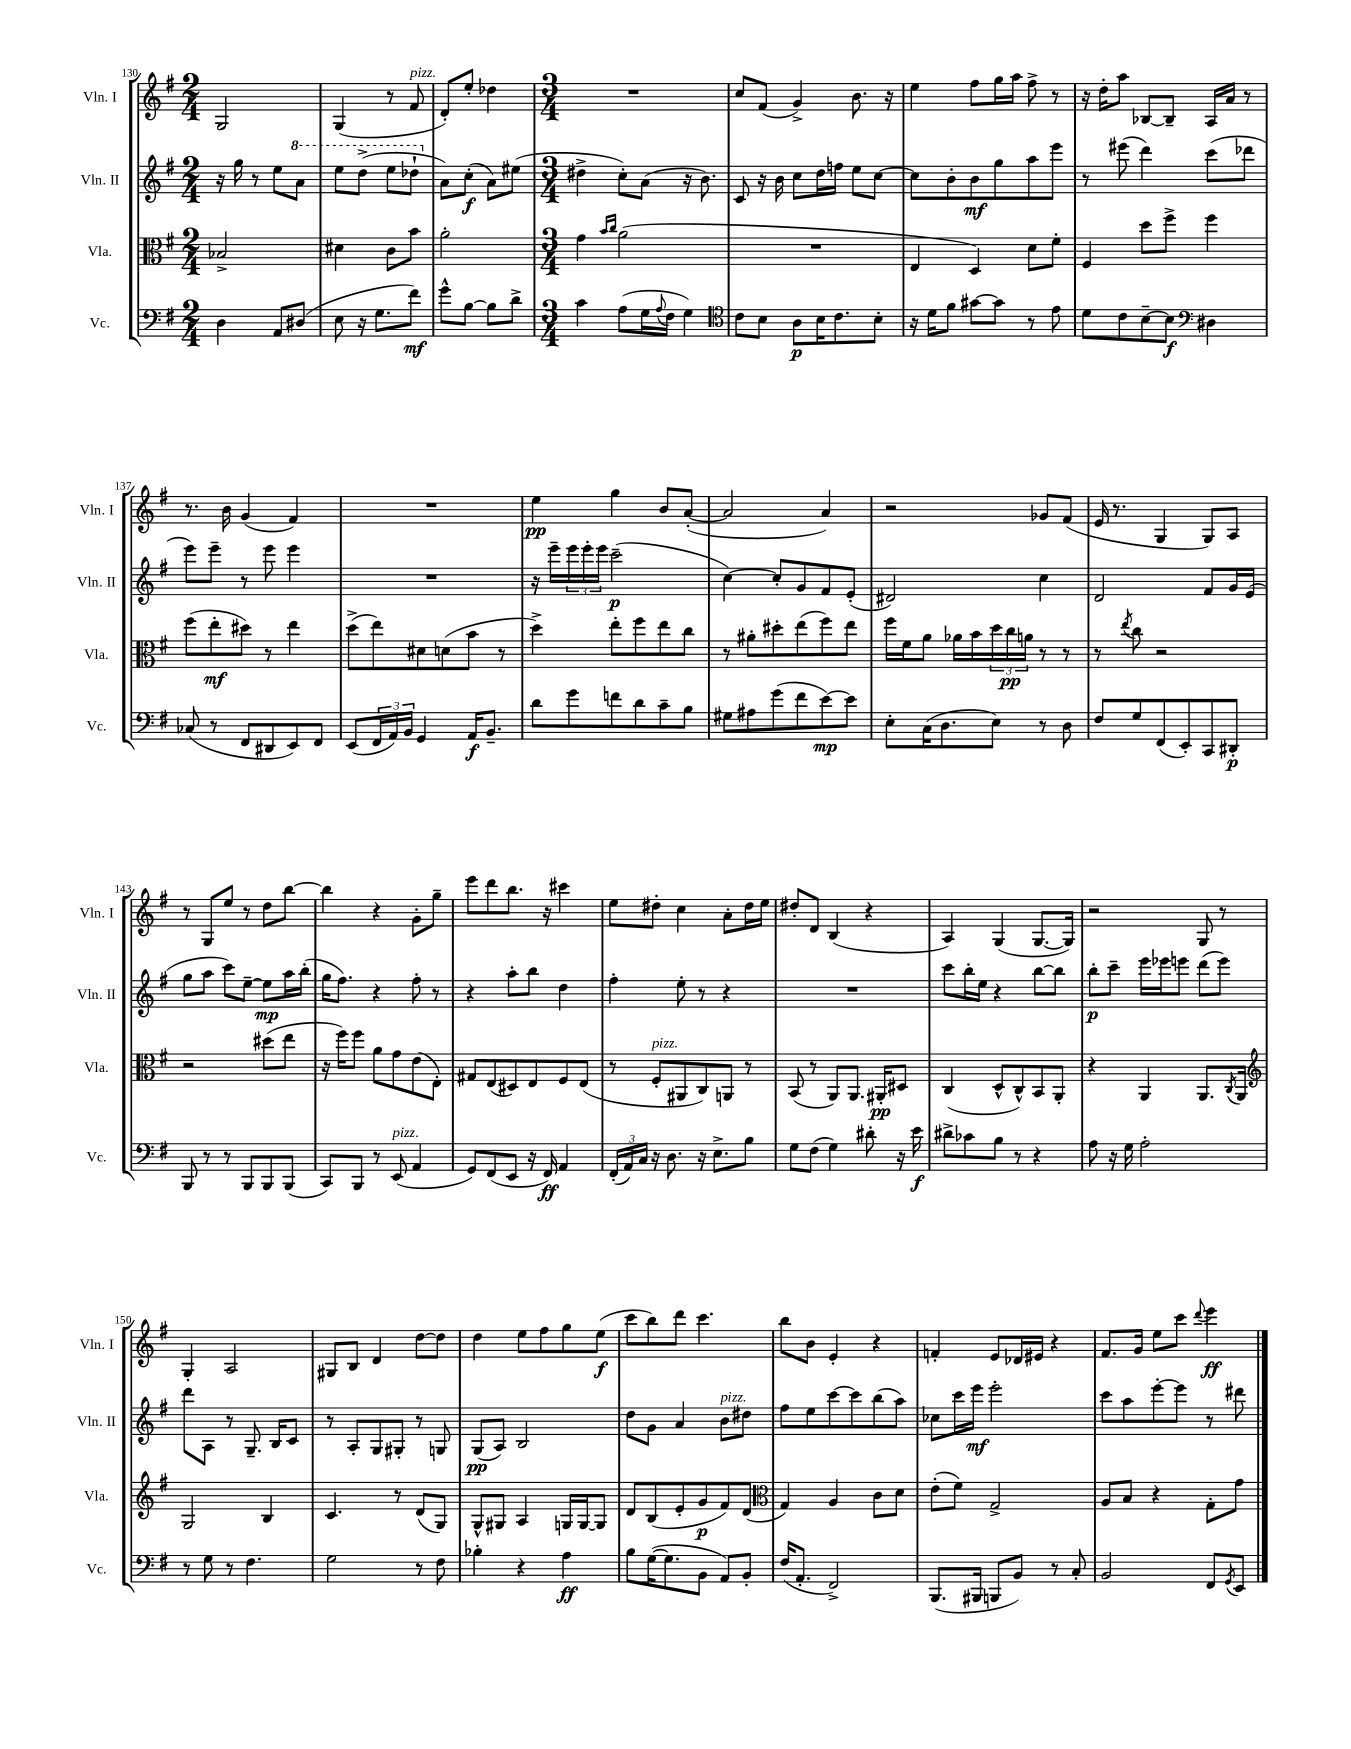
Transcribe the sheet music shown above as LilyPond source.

<<
\new StaffGroup <<
\new Staff = "s0" \with { instrumentName = "Vln. I" shortInstrumentName = "Vln. I" } {
    \clef treble \key g \major \numericTimeSignature \time 2/4
    g2 |
    g4( r8 fis'8^\markup { \italic "pizz." } |
    d'8-.) e''8-. des''4 |
    \numericTimeSignature \time 3/4 R2. |
    c''8 fis'8( g'4->) b'8. r16 |
    e''4 fis''8 g''16 a''16 fis''8-> r8 |
    r16 d''16-. a''8 bes8~ bes8-- a16 a'16 r8 |
    r8. b'16 g'4( fis'4) |
    R2. |
    e''4\pp g''4 b'8 a'8~-.( |
    a'2 a'4) |
    r2 ges'8 fis'8( |
    e'16 r8. g4 g8) a8 |
    r8 g8 e''8 r8 d''8 b''8~ |
    b''4 r4 g'8-. g''8-- |
    e'''8 d'''8 b''8. r16 cis'''4 |
    e''8 dis''8-. c''4 a'8-. dis''16 e''16 |
    dis''8-. d'8 b4( r4 |
    a4) g4( g8.~ g16) |
    r2 g8 r8 |
    g4-. a2 |
    gis8 b8 d'4 d''8~ d''8 |
    d''4 e''8 fis''8 g''8 e''8\f( |
    c'''8 b''8) d'''8 c'''4. |
    b''8 b'8 e'4-. r4 |
    f'4-. e'8 des'16 eis'16 r4 |
    fis'8. g'16 e''8 c'''8 \appoggiatura { d'''8 } e'''4\ff \bar "|." |
}
\new Staff = "s1" \with { instrumentName = "Vln. II" shortInstrumentName = "Vln. II" } {
    \clef treble \key g \major \numericTimeSignature \time 2/4
    r16 g''16 r8 e''8 \ottava #1 a''8 |
    e'''8 d'''8->( e'''8 des'''8-! \ottava #0 |
    a'8) c''8-.\f( a'8) eis''8( |
    \numericTimeSignature \time 3/4 dis''4-> c''8-.) a'8( r16 b'8.) |
    c'8 r16 b'16 c''8 d''16 f''16 e''8 c''8~ |
    c''8 b'8-. b'8\mf g''8 a''8 e'''8 |
    r8 eis'''8( d'''4) c'''8( des'''8 |
    e'''8) e'''8-- r8 e'''8 e'''4 |
    R2. |
    r16 e'''16-- \tuplet 3/2 { e'''16 e'''16-. e'''16 } c'''2--\p( |
    c''4~) c''8-. g'8 fis'8 e'8-.( |
    dis'2) c''4 |
    d'2 fis'8 g'16 e'16( |
    g''8 a''8 c'''8) e''8~-- e''8\mp a''16 b''16-.( |
    g''16 fis''8.) r4 fis''8-. r8 |
    r4 a''8-. b''8 d''4 |
    fis''4-. e''8-. r8 r4 |
    R2. |
    c'''8 b''16-. e''16 r4 b''8~ b''8 |
    b''8-.\p c'''8-- e'''16 ees'''16 e'''8 d'''8( e'''8) |
    d'''8 a8 r8 g8.-- b16 c'8 |
    r8 a8-. g8 gis8-. r8 g8 |
    g8\pp( a8) b2 |
    d''8 g'8 a'4 b'8^\markup { \italic "pizz." } dis''8 |
    fis''8 e''8 c'''8~ c'''8 b''8( a''8) |
    ces''8 c'''16 e'''16\mf e'''2-. |
    c'''8 a''8 e'''8~-. e'''8 r8 dis'''8 \bar "|." |
}
\new Staff = "s2" \with { instrumentName = "Vla." shortInstrumentName = "Vla." } {
    \clef alto \key g \major \numericTimeSignature \time 2/4
    bes2-> |
    dis'4 c'8 b'8 |
    a'2-. |
    \numericTimeSignature \time 3/4 g'4 \grace { b'16 c''16 } a'2( |
    R2. |
    e4 d4) d'8 fis'8-. |
    fis4 d''8 fis''8-> fis''4 |
    fis''8( e''8-.\mf dis''8) r8 e''4 |
    d''8->( e''8) dis'8 d'8( b'8 r8 |
    d''4->) e''8-. fis''8 e''8 c''8 |
    r8 ais'8-. dis''8-. e''8( fis''8) e''8 |
    fis''16 fis'16 a'8 aes'16 b'16 \tuplet 3/2 { d''16 c''16\pp a'16 } r8 r8 |
    r8 \acciaccatura { e''8 } c''8 r2 |
    r2 dis''8( e''8 |
    r16 fis''16) fis''8 a'8 g'8 e'8( e8-.) |
    gis8 e8( dis8) e8 fis8 e8( |
    r8 fis8-.^\markup { \italic "pizz." } ais,8 c8) a,8 r8 |
    b,8( r8 a,8) a,8. ais,16-.\pp dis8 |
    c4( d8-^ c8-^) b,8 a,8-. |
    r4 a,4 a,8. \acciaccatura { c8 } a,16 |
    \clef treble g2 b4 |
    c'4. r8 d'8( g8) |
    g8-^ gis8 a4 g16 g16~ g8 |
    d'8 b8( e'8-. g'8\p fis'8) d'8( |
    \clef alto g4) a4 c'8 d'8 |
    e'8-.( fis'8) g2-> |
    a8 b8 r4 g8-. g'8 \bar "|." |
}
\new Staff = "s3" \with { instrumentName = "Vc." shortInstrumentName = "Vc." } {
    \clef bass \key g \major \numericTimeSignature \time 2/4
    d4 a,8 dis8( |
    e8 r16 g8. fis'8\mf) |
    g'8-^ b8~ b8 d'8-> |
    \numericTimeSignature \time 3/4 c'4 a8( g16 \appoggiatura { a8 } fis16 g4) |
    \clef tenor c'8 b8 a8\p b16 c'8. b8-. |
    r16 d'16 fis'8 gis'8~ gis'8 r8 e'8 |
    d'8 c'8 b8~-- b8\f \clef bass dis4 |
    ces8( r8 fis,8 dis,8 e,8) fis,8 |
    e,8( \tuplet 3/2 { fis,16 a,16) b,16 } g,4 a,16\f b,8.-- |
    d'8 g'8 f'8 d'8 c'8-- b8 |
    gis8 ais8 g'8( fis'8 e'8~\mp) e'8 |
    e8-. c16( d8. e8) r8 d8 |
    fis8 g8 fis,8( e,8-.) c,8 dis,8-.\p |
    b,,8 r8 r8 b,,8 b,,8 b,,8( |
    c,8) b,,8 r8 e,8^\markup { \italic "pizz." }( a,4 |
    g,8) fis,8( e,8 r16 fis,16\ff) a,4 |
    \tuplet 3/2 { fis,16-.( a,16) c16 } r16 d8. r16 e8.-> b8 |
    g8 fis8( g4) dis'8-. r16 e'16\f |
    dis'8-> ces'8 b8 r8 r4 |
    a8 r16 g16 a2-. |
    r8 g8 r8 fis4. |
    g2 r8 fis8 |
    bes4-. r4 a4\ff |
    b8 g16~( g8. b,8 a,8) b,8-. |
    fis16( a,8.-. fis,2->) |
    b,,8.( bis,,16 b,,8 b,8) r8 c8-. |
    b,2 fis,8 \acciaccatura { g,8 } e,8 \bar "|." |
}
>>
>>
\layout { \context { \Score currentBarNumber = #130 } }
